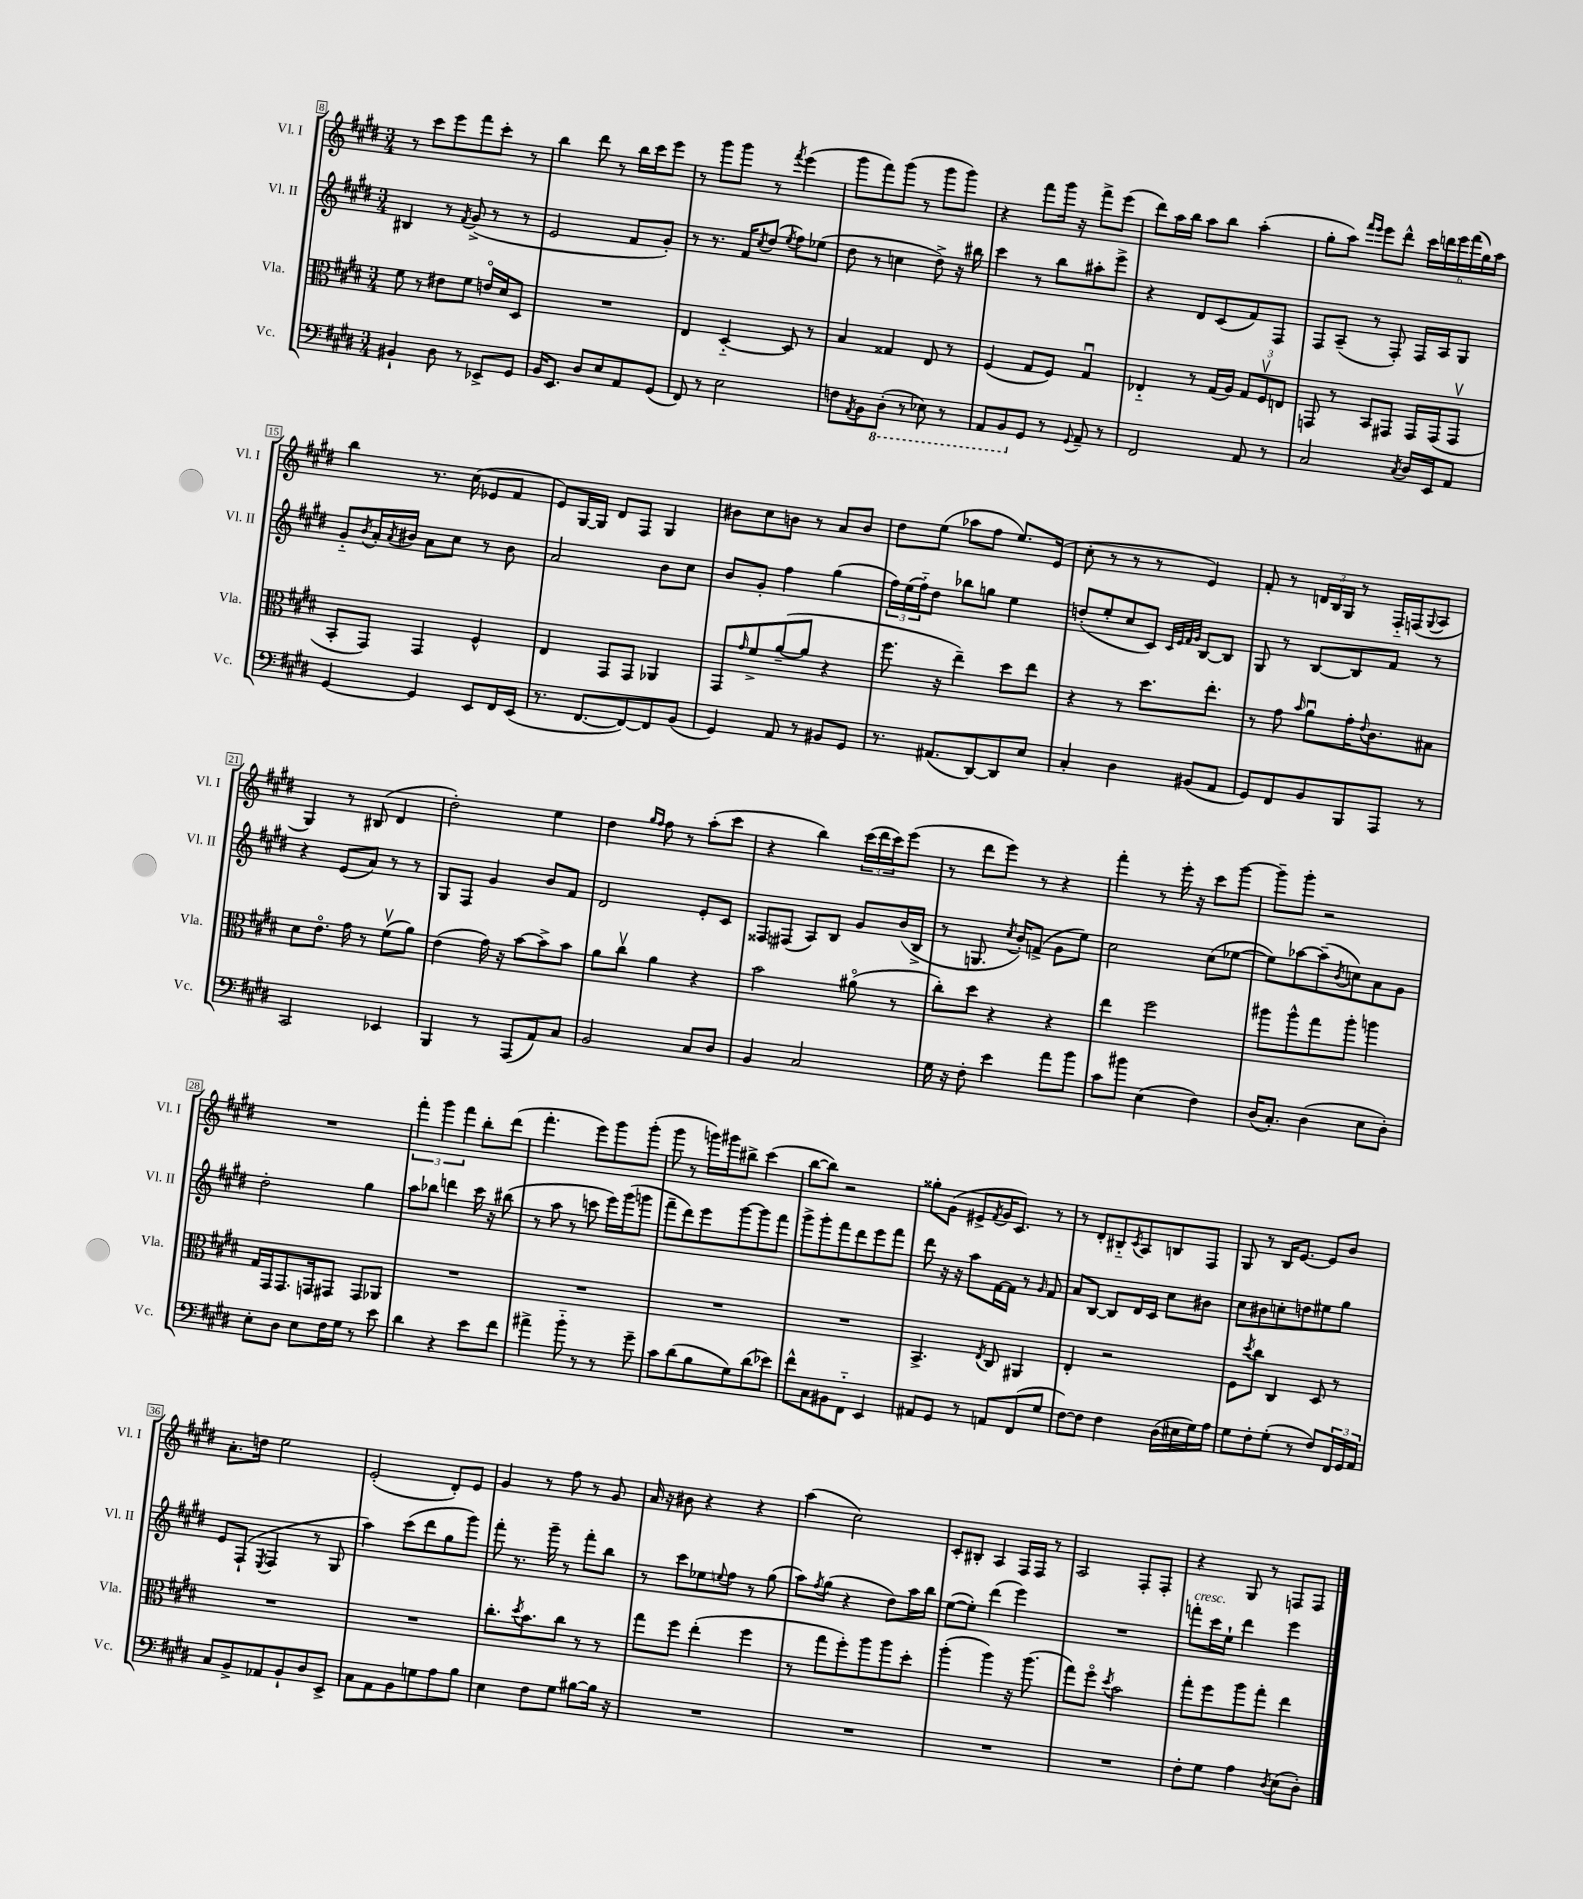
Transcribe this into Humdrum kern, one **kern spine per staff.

**kern	**kern	**kern	**kern
*staff4	*staff3	*staff2	*staff1
*clefF4	*clefC3	*clefG2	*clefG2
*k[f#c#g#d#]	*k[f#c#g#d#]	*k[f#c#g#d#]	*k[f#c#g#d#]
*M3/4	*M3/4	*M3/4	*M3/4
4BB#`	8f#	4B#	8r
.	8r	.	8ccc#
8D#	8e#	8r	8eee
.	.	8qf#	.
8r	8f#	(8g#^	8fff#
8EE-^	16eo	8r	8ccc#'
.	16d#	.	.
8GG#	8D#	8r	8r
=	=	=	=
16BB	2.r	2e	4bb
8.EE	.	.	.
8D#	.	.	8ddd#
8E	.	.	8r
8AA	.	8f#	16bb
.	.	.	16ccc#
(8GG#	.	8g#')	8eee
=	=	=	=
8FF#)	4E	8r	8r
8r	.	8.r	8ggg#
2E	[4D#'~	.	8ggg#
.	.	16f#	.
.	.	8qcc#	.
.	.	(8dd#	8r
.	.	8qee	8qfff#
.	8D#]	8ff#)	(4eee
.	8r	(8ee-	.
=	=	=	=
8F	4B	8dd#	8ggg#
8qAA	.	.	.
8BB	.	8r	8fff#)
(8DD#'	4G##	4cc	(8ggg#
8r	.	.	8r
8EE-)	8E	8dd#^)	8ggg#
8r	8r	16r	8ggg#)
.	.	16bb#	.
=	=	=	=
8AAA	(4F#	4ccc#	4r
8BBB	.	.	.
8GG#	8G#	8r	8fff#
8r	8F#)	8bb	16ggg#
.	.	.	16r
8qqGG#	.	.	.
8AA~	4G#u	8aa#'	8fff#^
8r	.	8eee^	(8eee
=	=	=	=
2FF#	4E-'~	4r	8ddd#)
.	.	.	16aa
.	.	.	16bb
.	8r	8d#	8aa
.	(16G#	(8c#	8bb
.	16A)	.	.
8AA	12G#	8f#)	(4aa'
.	12F#v	.	.
8r	.	8F#	.
.	12E	.	.
=	=	=	=
2C#	8GG	8F#	8gg#'
.	8r	(8A~	8aa)
.	.	.	16qqfff#
.	.	.	16qqeee
.	8BB	8r	8eee
.	8GG#	8F#')	8ddd#^^
8qC#	.	.	.
16D#	16GG#	16F#	24ccc#
.	.	.	24ddd
16EE	(16GG#	16A	.
.	.	.	24eee
8AA	8GG#v	8G#	(24fff#
.	.	.	24gg#)
.	.	.	24aa
=	=	=	=
[4GG#	8BB'	8g#'~	4bb
.	.	8qb	.
.	8GG#)	16a'	.
.	.	8qa	.
.	.	16b#	.
4GG#]	4GG#	8a	8.r
.	.	8cc#	.
.	.	.	(16cc#
8EE	4F#^^	8r	8e-
16FF#	.	8b#	8f#
(16EE	.	.	.
=	=	=	=
8.r	4E	2a	8e)
.	.	.	[16G#
[8.FF#	.	.	16G#]
.	8GG#	.	8d#
8FF#_)	8GG#	.	8F#
8FF#]	4AA-	8b	4G#
(8BB	.	8cc#	.
=	=	=	=
4GG#)	8GG#	8b	8b#
.	16qqg#	.	.
.	8f#^	8g#'	8cc#
8AA	([8a~	4ff#	8b
8r	8a]	.	8r
8BB#	4r	(4gg#	8a
8GG#	.	.	8b
=	=	=	=
8.r	8.ff#	24ff#)	8dd#
.	.	(24ee	.
.	.	24ff#'~)	.
.	.	8dd#	(8ee
(8.AA#	16r	.	.
.	4ee~)	8bb-	8aa-
[8DD#)	.	8gg	8ff#
8DD#]	8dd#	4ee	8.ee)
8E	8ee	.	.
.	.	.	(16e
=	=	=	=
4C#'	4r	(8dd'	8cc#'
.	.	8ee'	8r
4D#	8r	8cc#	8r
.	8.dd#	8c#)	8r
.	.	32qqc#	.
.	.	32qqe	.
.	.	32qqf#	.
.	.	32qqg#	.
(8BB#	.	[8B	4e)
.	8.ee'	.	.
8AA	.	8B]	.
=	=	=	=
8GG#)	8r	8G#	8f#'
8FF#	8g#	8r	8r
.	16qqb	.	.
8BB	8au	[8B	24d
.	.	.	24B
.	.	.	24G#
8BBB	16g#'	8B]	8r
.	8qqe	.	.
.	8.c#	.	.
8AAA	.	8f#	16F#'~
.	.	.	(16F
.	.	.	8qqG#
8r	8B#	8r	8A
=	=	=	=
2CC#	8d#	4r	4G#)
.	8.eo	.	.
.	.	(8e	8r
.	16g#	.	.
.	8r	8a)	(8B#
4EE-	(8f#v	8r	4d#
.	8a)	8r	.
=	=	=	=
4BBB	(4e	8G#	2dd#')
.	.	8F#	.
8r	16g#)	4g#	.
.	16r	.	.
(8AAA	[8b	.	.
8AA)	8b^]	8b	4ee
8C#	8b	8f#	.
=	=	=	=
2BB	8a	2d#	4dd#
.	8cc#v	.	.
.	.	.	16qqgg#
.	.	.	16qqff#
.	4a	.	8ff#
.	.	.	8r
8C#	4r	8e'	(8aa'
8D#	.	8c#	8ccc#
=	=	=	=
4BB	2b	8F##	4r
.	.	(8F#	.
2C#	.	8A)	4bb)
.	.	8B	.
.	(8a#o	8g#	(24ccc#
.	.	.	24ddd#
.	.	.	24ccc#)
.	8r	(16b	(8eee
.	.	16B^	.
=	=	=	=
16G#	8cc#')	8r	8r
16r	.	.	.
8F#'	8dd#	8.G	8ddd#
4e	4r	.	8eee)
.	.	8qcc#	.
.	.	16b')	.
.	.	(8f^	8r
8a	4r	8g#	4r
8b	.	8ee)	.
=	=	=	=
8c#	4ee	2cc#	4fff#'
8b#	.	.	.
(4E	2ff#	.	8r
.	.	.	16eee'
.	.	.	16r
4F#)	.	(8cc#	8ccc#
.	.	[8ee-	[8ggg#
=	=	=	=
(16D#	8aa#	8ee-])	8ggg#~]
8.C#')	.	.	.
.	8aa#^^	[8aa-	8ggg#'
(4D#	8gg#	(8aa-~]	2r
.	.	8qb	.
.	8aa#'	8cc)	.
8E	4aa	8a	.
8D#')	.	8g#	.
=	=	=	=
8E'	16G#	2dd#'	2.r
.	16GG#	.	.
8D#	8.GG#	.	.
8E	.	.	.
.	16GG	.	.
16F#	8GG#	.	.
16G#	.	.	.
8r	8GG#	4gg#	.
8e	8AA-	.	.
=	=	=	=
4d#	2.r	8aa	6fff#'
.	.	8bb-	.
.	.	.	6ggg#
4r	.	4ddd	.
.	.	.	6fff#
8e	.	16ccc#	8bb'
.	.	16r	.
8f#	.	(8bb#	(8ddd#
=	=	=	=
4a#^	2.r	8r	4.fff#'
.	.	8aa	.
8b'~	.	8r	.
8r	.	8ccc	8eee)
8r	.	16eee)	8ggg#
.	.	(16ggg#	.
8g#~	.	8ggg	(8ggg#'
=	=	=	=
8c#	2.r	8fff#~	8ggg#
(8d#	.	8ddd#)	8r
8B	.	8eee	16ggg)
.	.	.	16ggg#
8G#)	.	[8ggg#	8bb#^
(8d#	.	8ggg#]	(4ccc#
8e-)	.	8fff#	.
=	=	=	=
8f#^^	2.r	8ggg#^	[8bb
8C#	.	8ggg#'	8bb])
8BB#	.	8fff#	2r
8FF#'~	.	8ddd#	.
4EE	.	8eee	.
.	.	8fff#	.
=	=	=	=
8AA#	4.BB^	8ddd#	8gg##'
8GG#	.	16r	(8g#
.	.	16r	.
8r	.	8aa	8e#^
.	8qE	.	8qf#
8AA	8C#	[16f#	16g#
.	.	16f#]	8.c#)
(8FF#	4AA#	8r	.
.	.	16qqg#	.
8G#	.	8f#	8r
=	=	=	=
[8F#)	4E'	8a	8r
8F#]	.	[8B	8d#'
4F#	2r	8B]	8B#'~
.	.	.	8qc#
.	.	16d#	8A
.	.	16c#	.
(16D#	.	8cc#	8B
16E#	.	.	.
16G#)	.	8b#	8F#
16A	.	.	.
=	=	=	=
8G#	8F#	8cc#	8G#
.	8qdd#	.	.
8F#'	8cc#	8b#	8r
(8G#'	4C#	8cc'	16B
.	.	.	[8.e
8r	.	8dd	.
8F#)	8D#	8ee#	8e]
24FF#	8r	8gg#	8b
24GG#	.	.	.
24AA	.	.	.
=	=	=	=
8C#	2.r	8e	8.a'
8BB^	.	(8F#`	.
.	.	.	16dd
.	.	8qE	.
8AA-	.	4F#	2ee
8BB`	.	.	.
8D#	.	8r	.
8EE^	.	8G#	.
=	=	=	=
8C#	2.r	4aa)	(2e'
8AA	.	.	.
8BB	.	(8ccc#	.
8G	.	8ddd#	.
8A	.	8gg#	8d#')
8B	.	8ggg#)	8e
=	=	=	=
4E	8.cc#'	8fff#'	4g#
.	.	8.r	.
.	8qdd#	.	.
.	8.b	.	.
8F#	.	.	8r
.	.	16ggg#~	.
8G#	8cc#	8r	8ff#
[8B#	8r	8fff#'	8r
16B#]	8r	8bb	8g#
16r	.	.	.
=	=	=	=
2.r	8gg#	8r	16a
.	.	.	16r
.	8ff#	8ccc#	8b#
.	(4ee'	8ee-	4r
.	.	8qqee	.
.	.	8ff#	.
.	4ff#	8r	4r
.	.	(8gg#	.
=	=	=	=
2.r	8r	8aa)	(4aa
.	.	8qff#	.
.	8gg#	(8gg#	.
.	8ff#')	4r	2cc#)
.	8aa	.	.
.	8aa	8dd#)	.
.	8dd#'	16aa	.
.	.	16bb	.
=	=	=	=
2.r	(4aa'	([8ee	8c#'
.	.	8ee'])	8B#'
.	4aa)	(4ddd#	4A
.	16r	4eee)	16F#
.	(8.aa	.	16F#
.	.	.	8r
=	=	=	=
2.r	8gg#)	2.r	2A
.	8ff#o	.	.
.	8qdd#	.	.
.	2b	.	.
.	.	.	8F#'
.	.	.	8F#'
=	=	=	=
8F#'	8gg#'	8fff'	4r
8G#	8ff#	16ccc#	.
.	.	16ee`	.
4A	8aa	4ddd#	8G#
.	8gg#'	.	8r
8qD#	.	.	.
(8E	4ee	4eee	8F
8D#')	.	.	8F
==	==	==	==
*-	*-	*-	*-
